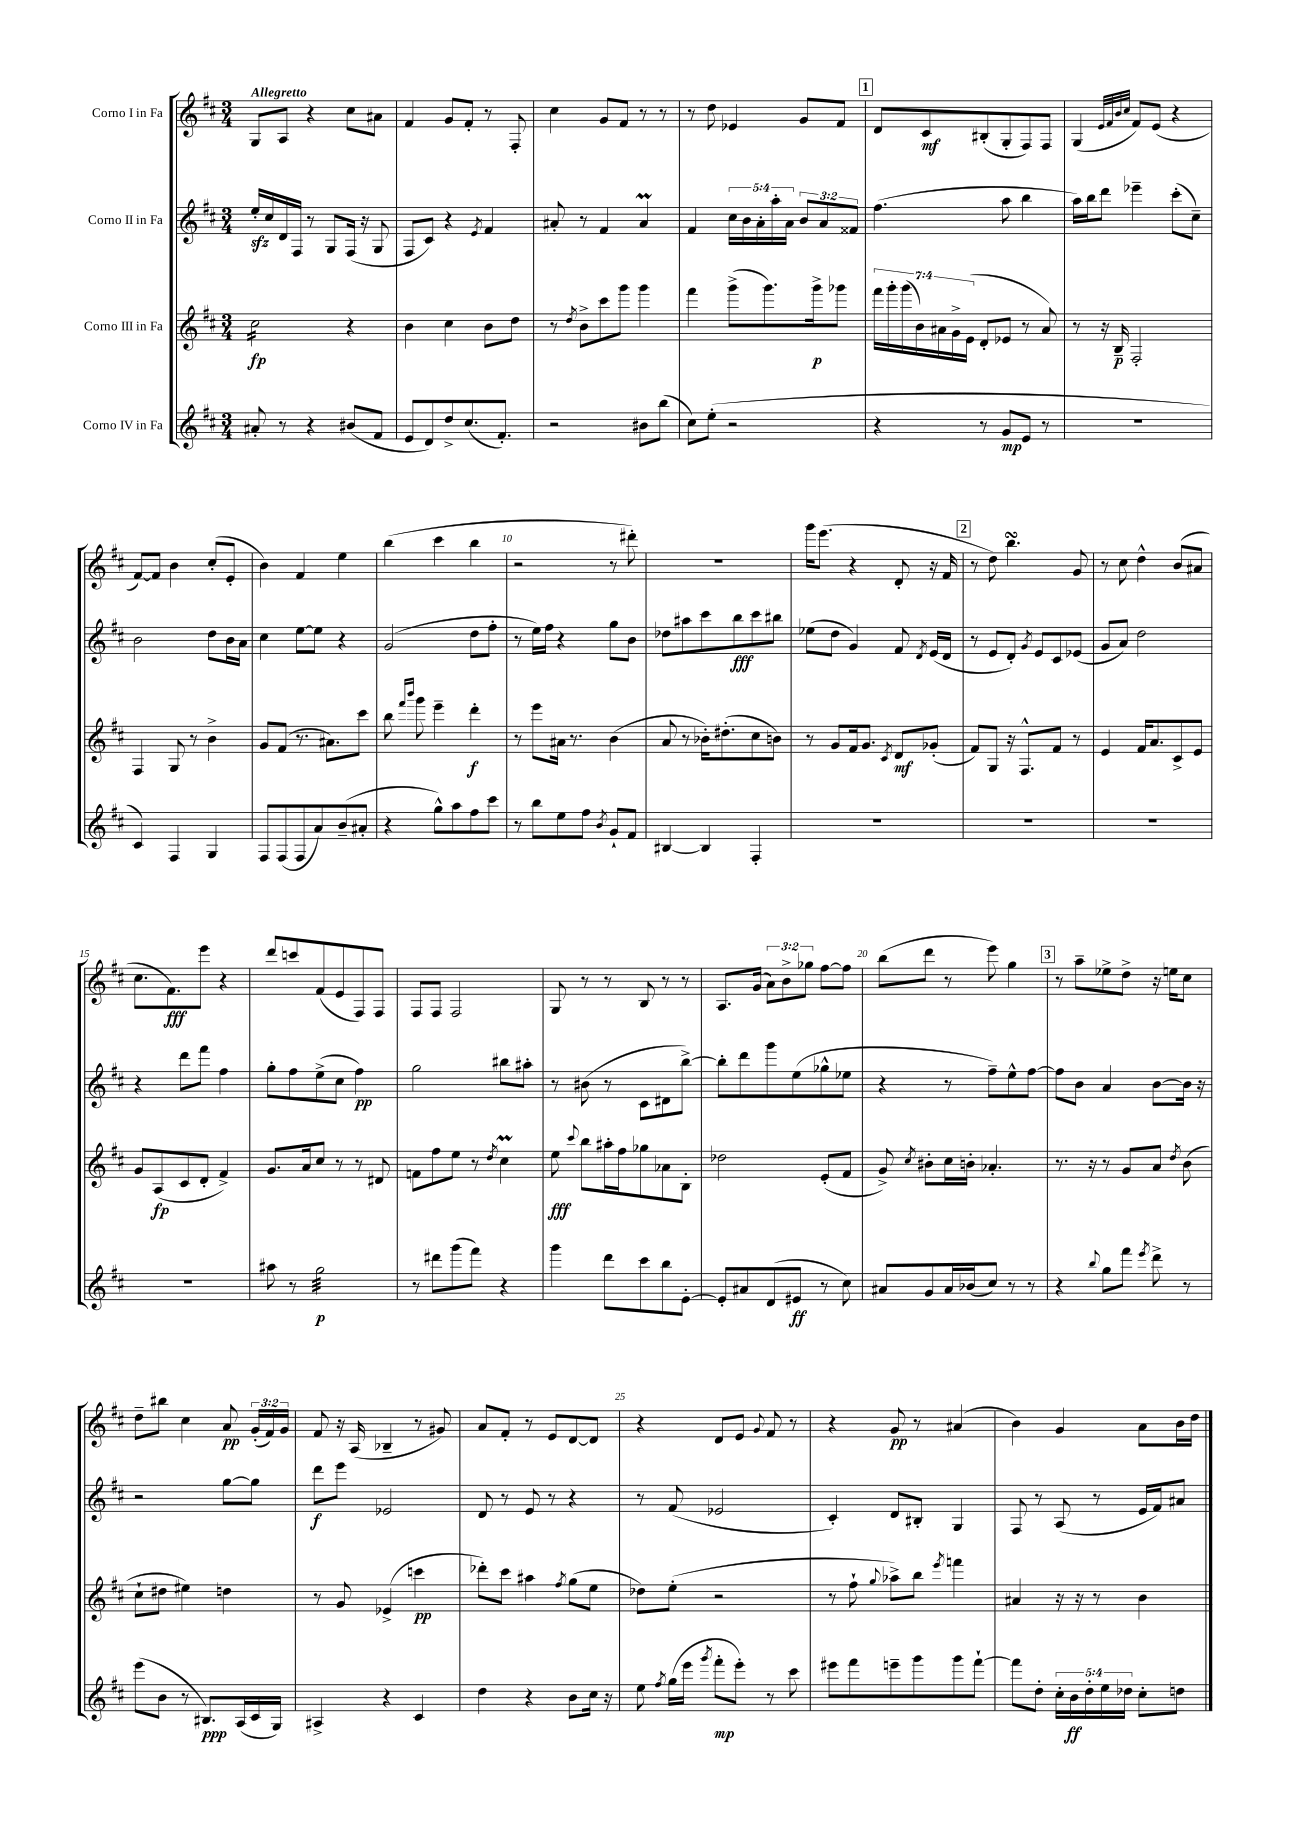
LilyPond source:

<<
\new StaffGroup <<
\new Staff = "s0" \with { instrumentName = "Corno I in Fa" } {
    \clef treble \key d \major \numericTimeSignature \time 3/4 \override Staff.TupletNumber.text = #tuplet-number::calc-fraction-text \tempo "Allegretto"
    \autoBeamOff g8[ a8] r4 cis''8[ ais'8] |
    fis'4 g'8[ fis'8]-. r8 fis8-. |
    cis''4 g'8[ fis'8] r8 r8 |
    r8 d''8 ees'4 g'8[ fis'8] |
    \mark \markup { \box "1" } d'8[ cis'8\mf bis8-.( g8-. fis8) fis8] |
    g4( \grace { e'32[ fis'32 b'32 cis''32] } fis'8[) e'8]( r4 |
    fis'8[~) fis'8] b'4 cis''8[-.( e'8]-. |
    b'4) fis'4 e''4 |
    b''4( cis'''4 b''4 |
    r2 r8 dis'''8-.) |
    R2. |
    g'''16[ e'''8.]( r4 d'8-. r16 fis'16 |
    \mark \markup { \box "2" } r8 d''8) b''4.\turn g'8 |
    r8 cis''8 d''4-^ b'8[( ais'8] |
    cis''8.[ fis'8.\fff) e'''8] r4 |
    d'''8[ c'''8 fis'8( e'8 fis8) fis8] |
    fis8[ fis8] fis2 |
    g8 r8 r8 b8 r8 r8 |
    a8.[ g'16]( \tuplet 3/2 { a'8[) b'8-> ges''8] } fis''8[~ fis''8] |
    b''8[( d'''8] r8 e'''8) g''4 |
    \mark \markup { \box "3" } r8 a''8[-- ees''8-> d''8]-> r16 e''16[ cis''8] |
    d''8[-- bis''8] cis''4 a'8\pp \tuplet 3/2 { g'16[-.( fis'16) g'16] } |
    fis'8 r16 a16( bes4-- r8 gis'8) |
    a'8[ fis'8]-. r8 e'8[ d'8~ d'8] |
    r4 d'8[ e'8] \appoggiatura { g'8 } fis'8 r8 |
    r4 g'8\pp r8 ais'4( |
    b'4) g'4 a'8[ b'16 d''16] \bar "|." |
}
\new Staff = "s1" \with { instrumentName = "Corno II in Fa" } {
    \clef treble \key d \major \numericTimeSignature \time 3/4 \override Staff.TupletNumber.text = #tuplet-number::calc-fraction-text
    \autoBeamOff e''16[-.\sfz cis''16 d'16 fis16] r8 g8[ fis16]( r16 g8 |
    fis8[ cis'8]) r4 \acciaccatura { e'8 } fis'4 |
    ais'8-. r8 fis'4 ais'4\prall |
    fis'4 \tuplet 5/4 { cis''16[ b'16 a'16-. a''16-. a'16] } \tuplet 3/2 { b'8[ a'8 fisis'8] } |
    \mark \markup { \box "1" } fis''4.( a''8 b''4 |
    a''16[) b''16 d'''8] ees'''4-- cis'''8[-.( cis''8]--) |
    b'2 d''8[ b'16 a'16] |
    cis''4 e''8[~ e''8] r4 |
    g'2( d''8[ fis''8]-. |
    r8 e''16[) fis''16] r4 g''8[ b'8] |
    des''8[ ais''8 cis'''8 b''8\fff cis'''8 bis''8] |
    ees''8[( d''8] g'4) fis'8 \acciaccatura { d'8 } e'16[( d'16] |
    \mark \markup { \box "2" } r8 e'8[ d'8]-.) \acciaccatura { g'8 } e'8[ cis'8 ees'8]( |
    g'8[ a'8]) d''2 |
    r4 d'''8[ fis'''8] fis''4 |
    g''8[-. fis''8 e''8->( cis''8] fis''4\pp) |
    g''2 bis''8[ ais''8]-. |
    r8 bis'8( r8 cis'8[ dis'8 b''8]~->) |
    b''8[-. d'''8 g'''8 e''8( ges''8-^ ees''8] |
    r4 r8 fis''8[--) e''8-^ fis''8]~ |
    \mark \markup { \box "3" } fis''8[ b'8] a'4 b'8[~ b'16] r16 |
    r2 g''8[~ g''8] |
    d'''8[\f e'''8] ees'2 |
    d'8 r8 e'8 r8 r4 |
    r8 fis'8( ees'2 |
    cis'4-.) d'8[ bis8]-. g4 |
    fis8 r8 a8( r8 e'16[ fis'16) ais'8] \bar "|." |
}
\new Staff = "s2" \with { instrumentName = "Corno III in Fa" } {
    \clef treble \key d \major \numericTimeSignature \time 3/4 \override Staff.TupletNumber.text = #tuplet-number::calc-fraction-text
    \autoBeamOff cis''2:16\fp r4 |
    b'4 cis''4 b'8[ d''8] |
    r8 \acciaccatura { d''8 } b'8[-> cis'''8 g'''8] g'''4 |
    fis'''4 g'''8[->( g'''8.) g'''16->\p ges'''8] |
    \mark \markup { \box "1" } \tuplet 7/4 { fis'''16[ g'''16-. g'''16( b'16) ais'16 g'16-> e'16]( } d'8[-. ees'8] r8 ais'8) |
    r8 r16 b16--\p fis2-. |
    fis4 g8 r8 b'4-> |
    g'8[ fis'8]( r8. ais'8.[) cis'''8] |
    b''8 \grace { fis'''16[ b'''16] } g'''8 e'''4-- d'''4-.\f |
    r8 e'''8[ ais'16] r8. b'4( |
    a'8 r8 bes'16[-.) dis''8.-.( cis''8 b'8]) |
    r8 g'8[ fis'16 g'8.] \acciaccatura { cis'8 } d'8[\mf ges'8]-.( |
    \mark \markup { \box "2" } fis'8[) g8] r16 fis8.[-^ fis'8] r8 |
    e'4 fis'16[ a'8. cis'8-> e'8] |
    g'8[ a8\fp( cis'8 d'8]-. fis'4->) |
    g'8.[ a'16 cis''8] r8 r8 dis'8 |
    f'8[ fis''8 e''8] r8 \acciaccatura { d''8 } cis''4\prall |
    e''8\fff \appoggiatura { cis'''8 } b''8[ ais''16-. fis''16 ges''8 aes'8 b8]-. |
    des''2 e'8[-.( fis'8] |
    g'8->) \acciaccatura { cis''8 } bis'8[-. cis''16 b'16]-. aes'4.-. |
    \mark \markup { \box "3" } r8. r16 r8 g'8[ a'8] \acciaccatura { d''8 } b'8( |
    cis''8[-! dis''8] eis''4) d''4 |
    r8 g'8 ees'4->( c'''4\pp |
    des'''8[-.) cis'''8] ais''4 \acciaccatura { fis''8 } g''8[( e''8] |
    des''8[) e''8]-.( r2 |
    r8 fis''8-! \appoggiatura { g''8 } aes''8[->) b''8] \acciaccatura { e'''8 } f'''4 |
    ais'4 r16 r16 r8 b'4 \bar "|." |
}
\new Staff = "s3" \with { instrumentName = "Corno IV in Fa" } {
    \clef treble \key d \major \numericTimeSignature \time 3/4 \override Staff.TupletNumber.text = #tuplet-number::calc-fraction-text
    \autoBeamOff ais'8-. r8 r4 bis'8[( fis'8] |
    e'8[ d'8) d''8-> cis''8.( fis'8.]-.) |
    r2 bis'8[ b''8]( |
    cis''8[) e''8]-.( r2 |
    \mark \markup { \box "1" } r4 r8 g'8[\mp e'8] r8 |
    R2. |
    cis'4) fis4 g4 |
    fis8[ fis8( fis8 a'8) b'8--( ais'8]-. |
    r4 g''8[-^) a''8 fis''8 cis'''8] |
    r8 b''8[ e''8 fis''8] \acciaccatura { b'8 } g'8[-! fis'8] |
    bis4~ bis4 fis4-. |
    R2. |
    \mark \markup { \box "2" } R2. |
    R2. |
    R2. |
    ais''8 r8 g''2:32\p |
    r8 dis'''8[ g'''8( fis'''8]) r4 |
    g'''4 d'''8[ cis'''8 b''8 e'8]~-. |
    e'8[-. ais'8 d'8( eis'8]\ff r8 cis''8) |
    ais'8[ g'8 ais'16 bes'16( cis''8]) r8 r8 |
    \mark \markup { \box "3" } r4 \appoggiatura { b''8 } g''8[ fis'''8] \acciaccatura { e'''8 } d'''8-> r8 |
    e'''8[( b'8] r8 bis8.[\ppp) a16( cis'16 g16]) |
    ais4-> r4 cis'4 |
    d''4 r4 b'8[ cis''16] r16 |
    e''8 \acciaccatura { fis''8 } g''16[( e'''16] \acciaccatura { g'''8 } fis'''8[-.\mp e'''8]-.) r8 cis'''8 |
    eis'''8[ fis'''8 e'''8-- g'''8 g'''8 fis'''8]~-! |
    fis'''8[ d''8]-. \tuplet 5/4 { cis''16[-. b'16\ff d''16-. e''16 des''16] } cis''8[-. d''8] \bar "|." |
}
>>
>>
\layout { \context { \Score \override BarNumber.break-visibility = ##(#f #t #t) barNumberVisibility = #(every-nth-bar-number-visible 5) } }
